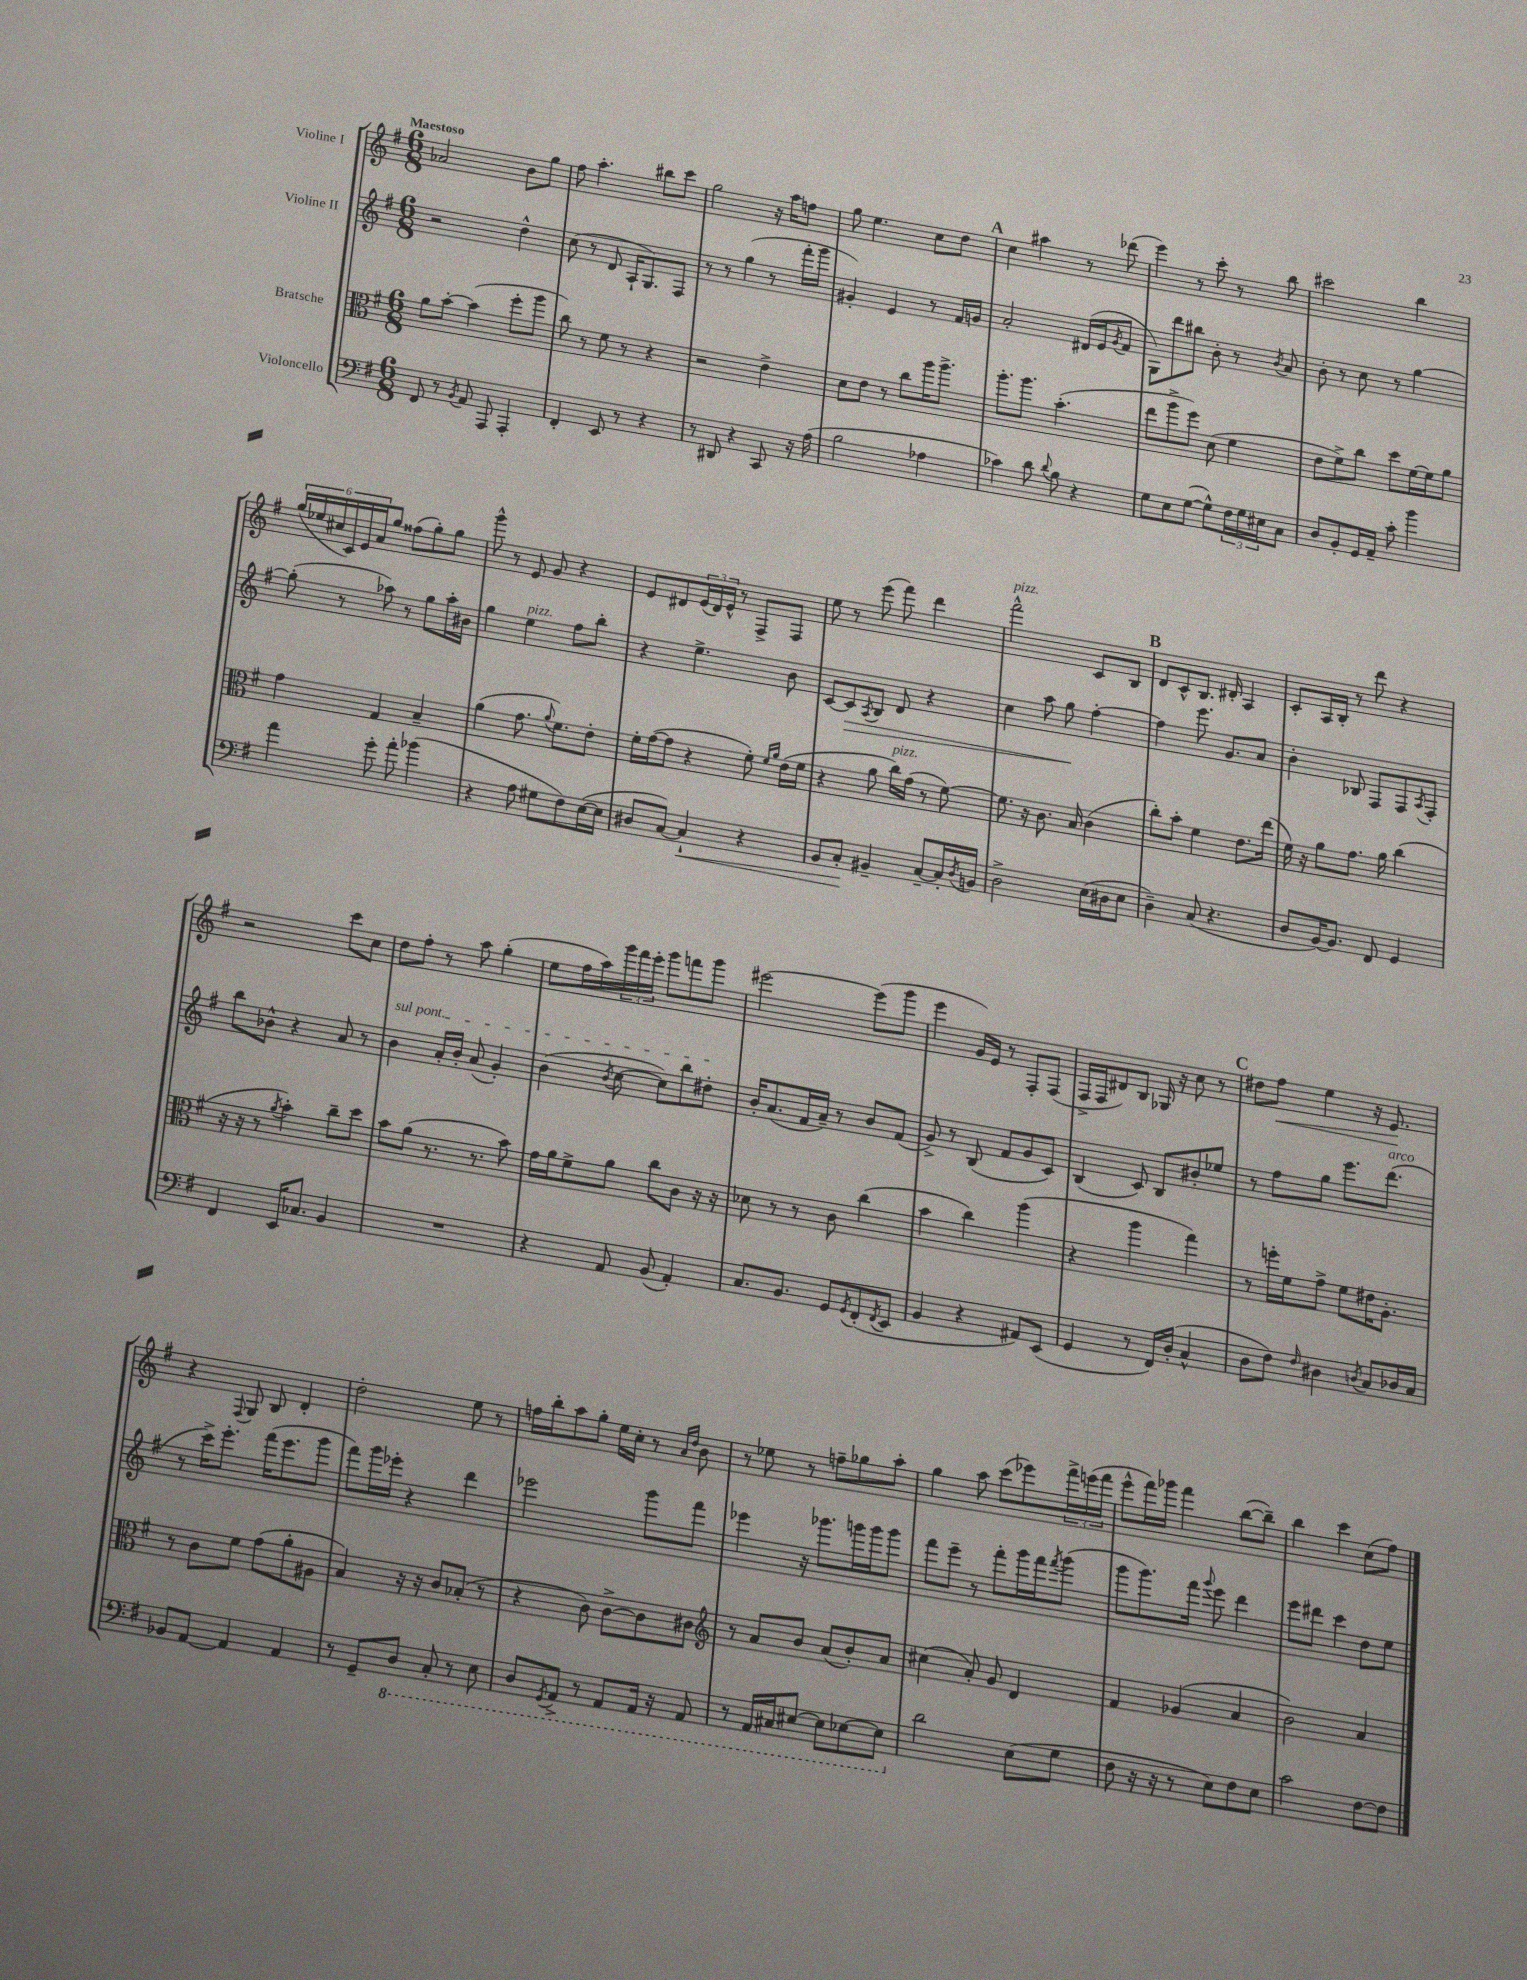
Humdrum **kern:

**kern	**kern	**kern	**kern
*staff4	*staff3	*staff2	*staff1
*clefF4	*clefC3	*clefG2	*clefG2
*k[f#]	*k[f#]	*k[f#]	*k[f#]
*M6/8	*M6/8	*M6/8	*M6/8
8FF#	8a	2r	2a-
8r	[8b'	.	.
8qBB	.	.	.
8AA	(4b]	.	.
8AAA	.	.	.
4AAA'	8ff#'	4dd^^	8b
.	8aa	.	8gg
=	=	=	=
4FF#'	8cc)	(8cc	8ff#
.	8r	8r	4.aa'
8EE	8f#	8d	.
8r	8r	16A`	.
.	.	8.G)	.
4r	4r	.	8bb#
.	.	8F#	8ccc
=	=	=	=
8r	2r	8r	2gg
8DD#	.	8r	.
4r	.	(4gg	.
8CC	4e^	8r	16r
.	.	.	16aa
16r	.	16fff#'	8ff
(16A	.	16ggg	.
=	=	=	=
2B	8d	4g#')	8gg
.	8e	.	4.ee
.	8r	4e	.
.	8cc	.	.
4A-	16aa	8r	8cc
.	8.aa^	.	.
.	.	16f#	8dd
.	.	16g	.
=	=	=	=
4c-)	8.aa'	2a'	4cc
.	8.aa	.	.
8d	.	.	4aa#
8qqd	.	.	.
8B	(4.b'	.	.
4r	.	(16d#	8r
.	.	16e	.
.	.	8qg	.
.	.	8f#	(8ddd-
=	=	=	=
8G	8ee	8G)	4eee)
8E	8aa^	8ddd	.
([8G	8ff#)	8bb#	8r
8G^^])	(8d	8b'	8ccc'
24F#	4f#	8r	8r
24G	.	.	.
24E#	.	.	.
.	.	8qb	.
8C	.	8a	8bb
=	=	=	=
8D	8e	8b'	2ccc#
8BB'	8f#^)	8r	.
16GG	8cc	8cc	.
16AA~	.	.	.
8c'	8dd	8r	.
4b	[16f#	[4gg	4bb
.	16f#]	.	.
.	8a	.	.
=	=	=	=
4a	4g	(8gg']	(24gg
.	.	.	24ee-
.	.	.	24cc#
.	.	8r	24c)
.	.	.	24e
.	.	.	24a
8g'	4G	8aa-)	8gg
8a'	.	8r	(8ff##
(4b-	4B~	8gg	8gg')
.	.	16aa-'	8gg
.	.	16b#	.
=	=	=	=
4r	(4a	4gg	8ggg^^
.	.	.	8r
8A	8.g	4ee	8e
8G#	.	.	8g
.	8qqa	.	.
.	8.f#)	.	.
8F#)	.	8ff#	4r
([16E	8e'	8bb'	.
16E]	.	.	.
=	=	=	=
8D#	16f#'	4r	8e
.	([16g	.	.
[8C)	8g]	.	8d#
4C`]	4r	4.ee^	(24e
.	.	.	24d#)
.	.	.	24e^^
.	.	.	8r
4r	8f#')	.	8F#^
.	16qqf#	.	.
.	16qqa	.	.
.	(16e	8b	8F#
.	16f#	.	.
=	=	=	=
8BB	4r	[8c	8ee
8C'	.	8c]	8r
.	.	8qA	.
4BB#~	8a	8B	(8eee
.	16cc)	8d	8fff#)
.	(16g	.	.
[8C~	8r	4r	4ddd
16C']	[8f#)	.	.
8qD	.	.	.
16BB	.	.	.
=	=	=	=
2D^	8.f#]	4cc	2fff#^^
.	16r	.	.
.	8.c	8aa	.
.	.	8gg	.
.	16B	.	.
(16E	(4c	[4ff#'	8c
16D#	.	.	.
8E	.	.	8B
=	=	=	=
4D~)	8cc')	4ff#]	8d
.	8b'	.	8c^^
(8C	4f#	8.eee	8.B
4.r	.	.	.
.	.	8.g	16d#'
.	8.e	.	4A
.	.	8a	.
.	(16ee	.	.
=	=	=	=
8D	16f#)	4b'	8c'
.	16r	.	.
[16BB)	8a	.	16A
8.BB]	.	.	16B'
.	8.g	8B-	8r
8FF#	.	8F#	8ddd
.	16a	.	.
4GG	(4cc	8F#	4r
.	.	8qA	.
.	.	8F#'	.
=	=	=	=
4FF#	16r	8bb	2r
.	16r	.	.
.	8r	8b-^^	.
.	8qa	.	.
16EE	4b')	4r	.
8.C-	.	.	.
4BB	8cc~	8a	8ccc
.	8dd	8r	8cc
=	=	=	=
2.r	8b	4b	8dd
.	(8a	.	8ff#'
.	8.r	16a'	8r
.	.	16b'	.
.	.	(8a	8aa
.	8.r	.	.
.	.	4g')	(4gg'
.	8b)	.	.
=	=	=	=
4r	16g	(4b	8ee
.	16a	.	.
.	8f#^	.	16ff#
.	.	.	16aa)
.	.	8qb	.
8AA	8a	[8cc	24ggg
.	.	.	24fff#
.	.	.	24eee'
(8BB	8cc	8cc])	8ggg
4AA')	8c	8bb	8fff
.	16r	8dd#'	8ggg
.	16r	.	.
=	=	=	=
8.C	8d-	16b'	[2eee#
.	.	(8.a	.
.	8r	.	.
8.BB	.	.	.
.	8r	16f#	.
.	.	16a~)	.
8GG	8c	8r	.
8qGG	.	.	.
(8FF#'	(4cc	8b	(8eee#]
8qFF#	.	.	.
8EE	.	(8f#	8ggg
=	=	=	=
4BB	4b	8g^)	4eee
.	.	8r	.
4r	4cc)	(8B	16g)
.	.	.	16e
.	.	8f#	8r
8AA#)	(4aa	8g	8F#'
(8EE	.	8c)	(8F#
=	=	=	=
4GG	4r	(4B	16F#^
.	.	.	16F#
.	.	.	8d#)
8r	4aa	8c)	8B
16FF#)	.	8B	16G-
(16D'	.	.	16r
4C^^	4gg)	8b#'	8cc
.	.	8ee-	8r
=	=	=	=
8D	8r	8r	8dd#
8F#)	16ff'	8ff#	8ff#
.	16f#	.	.
16qqF#	.	.	.
4D#	8g^	8gg	4ee
.	8f#	8.eee	.
8qD	.	.	.
8C	16e#	.	16r
.	8.A'	(8.ddd	8.e
16D-	.	.	.
16C	.	.	.
=	=	=	=
8BB-	8r	8r	4r
[8AA	8c	16ccc^)	.
.	.	8.eee'	.
.	.	.	8qqF#
4AA]	8f#	.	8G
.	(8g	(16fff#	8B
.	.	8.eee	.
4AA	8a'	.	4d'
.	8A#	8ggg	.
=	=	=	=
8r	4B)	8fff#)	2dd'
8GG~	.	16ggg	.
.	.	16eee-'	.
8DD	16r	4r	.
.	16r	.	.
8CC'	8c	.	.
8r	(8B-'	4ddd	8ee
8EE	8r	.	8r
=	=	=	=
8DD	4r	2eee-	16ff
.	.	.	16bb'
8qGGG	.	.	.
8AAA^	.	.	8aa
8r	8c)	.	8gg'
8AAA	[8c^	.	16ee
.	.	.	16cc'
16AAA	8c]	8ggg	8r
16r	.	.	.
.	.	.	16qqa
.	.	.	16qqdd
8AAA	8c#	8fff#	8b
=	=	=	=
*	*clefG2	*	*
8r	8r	4eee-	8r
16AAA	8a	.	8ee-
16CC#	.	.	.
[8EE#	8b	16r	8r
.	.	8.ggg-	.
8EE#]	(8a	.	8ff~
[8EE-	8b')	16ggg	8gg-
.	.	16ggg	.
8EE-]	8a	8ggg	8aa'
=	=	=	=
2d	(4cc#	8fff#	4gg
.	.	8eee~	.
.	8a')	8r	8aa
.	8g	8fff#'	(8ccc
(8E	4d	16ggg	8eee-)
.	.	16fff#	.
.	.	8qfff#	.
8G	.	(8ggg	24fff#^
.	.	.	(24eee
.	.	.	24fff#
=	=	=	=
8F#	4f#	8ggg	8eee^^
16r	.	8.ggg)	16fff#)
16r	.	.	16ggg-
8r	(4g-	.	4fff#
.	.	16fff#	.
.	.	8qqggg	.
8E)	.	8eee	.
8F#	4a	4ddd	([8bb
8E	.	.	8bb~])
=	=	=	=
2c	2b)	8eee	4bb
.	.	8ddd#	.
.	.	4ccc	4ccc
[8F#	4a	8dd	(8cc
8F#]	.	8ee	8ff#)
==	==	==	==
*-	*-	*-	*-
